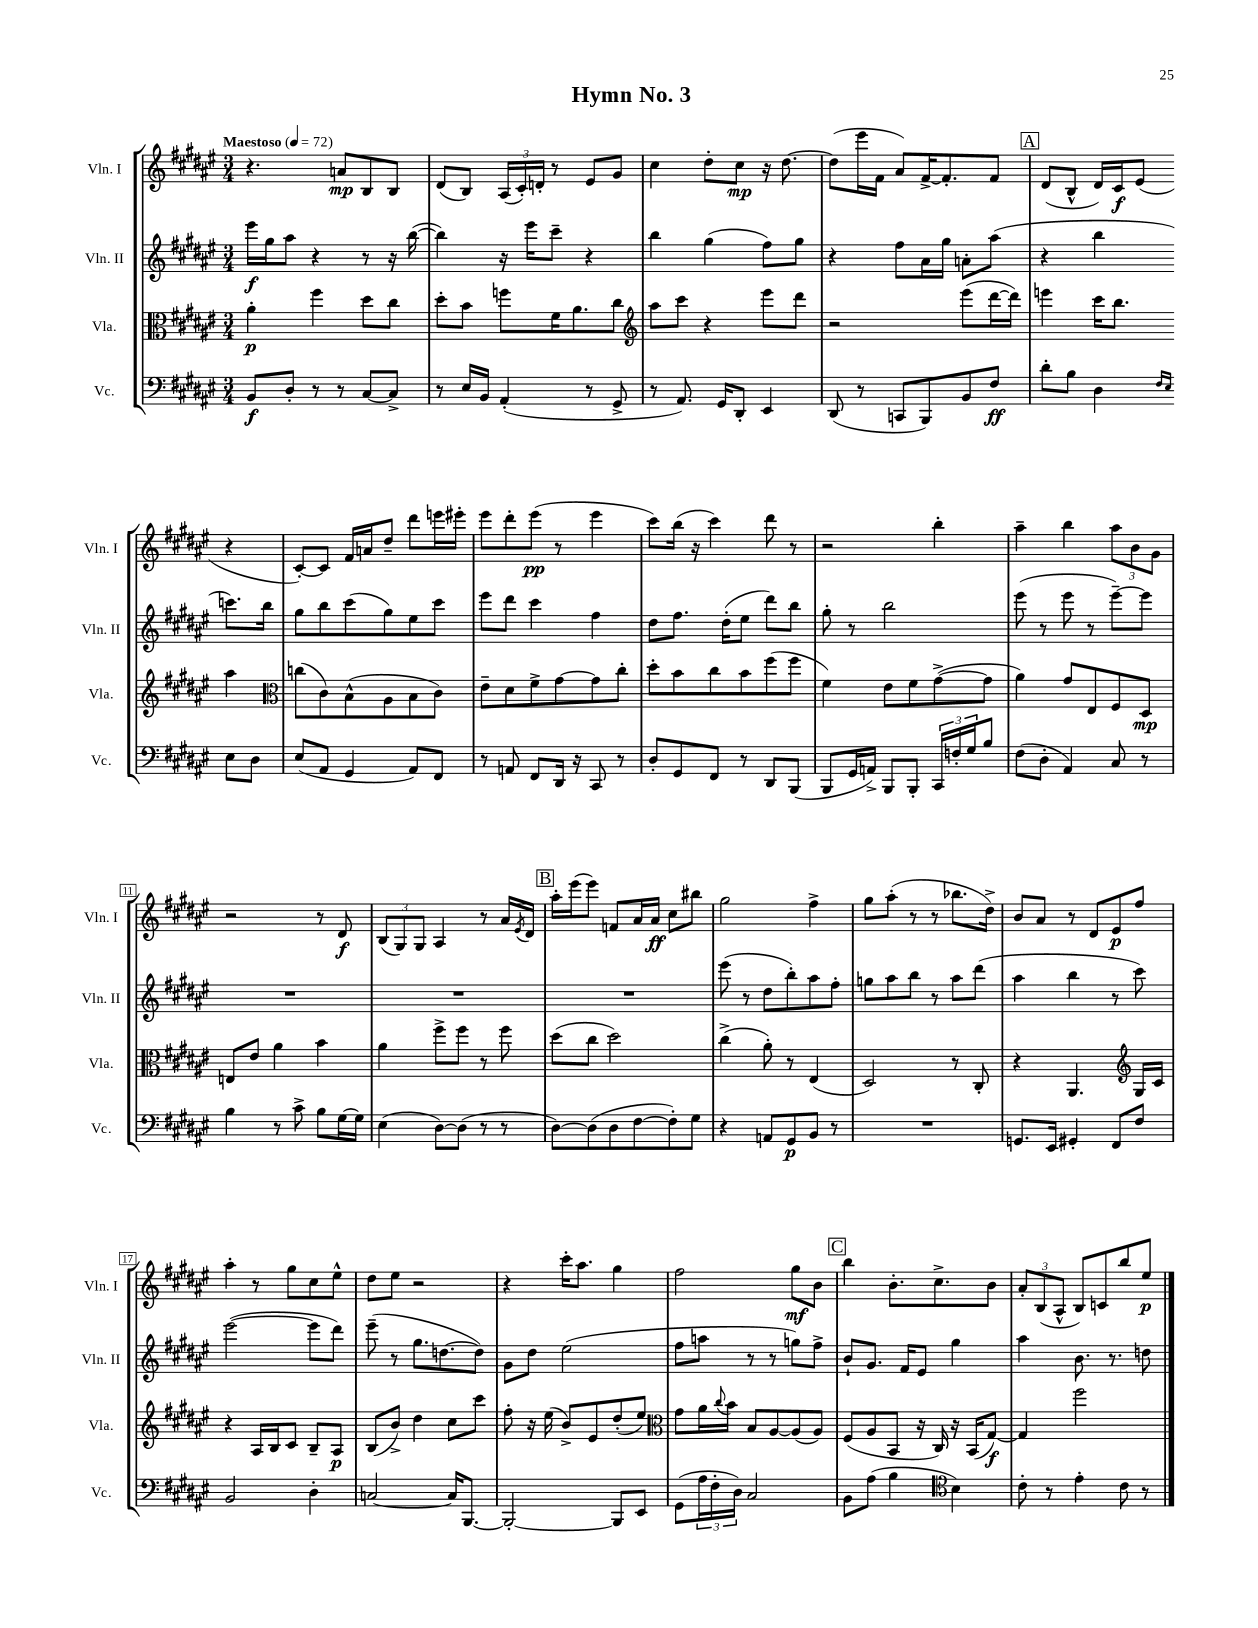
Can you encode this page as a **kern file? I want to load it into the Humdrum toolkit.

**kern	**kern	**kern	**kern
*staff4	*staff3	*staff2	*staff1
*clefF4	*clefC3	*clefG2	*clefG2
*k[f#c#g#d#a#e#]	*k[f#c#g#d#a#e#]	*k[f#c#g#d#a#e#]	*k[f#c#g#d#a#e#]
*M3/4	*M3/4	*M3/4	*M3/4
*MM72	*MM72	*MM72	*MM72
8BB/L	4a#'\	16eee#\LL	4.r
.	.	16gg#\J	.
8D#'/J	.	8aa#\J	.
8r	4ff#\	4r	.
8r	.	.	8a/L
[8C#/L	8dd#\L	8r	8B/
8C#^/]J	8cc#\J	16r	8B/J
.	.	([16bb\	.
=	=	=	=
8r	8dd#'\L	4bb\])	(8d#/L
16E#/LL	8b\J	.	8B/J)
16BB/JJ	.	.	.
(4AA#'/	8ff\L	16r	(24A#/LL
.	.	.	24c#'/)
.	.	16eee#\LK	.
.	.	.	24d'/JJ
.	16f#\K	8ccc#~\J	8r
.	8.a#\	.	.
8r	.	4r	8e#/L
8GG#^/	8cc#\J	.	8g#/J
=	=	=	=
*	*clefG2	*	*
8r	8aa#\L	4bb\	4cc#\
8.AA#/)	8ccc#\J	.	.
.	4r	(4gg#\	8dd#'\L
16GG#/LK	.	.	.
8DD#'/J	.	.	8cc#\J
4EE#/	8eee#\L	8ff#\L)	16r
.	.	.	[8.dd#\
.	8ddd#\J	8gg#\J	.
=	=	=	=
(8DD#/	2r	4r	(8dd#\]L
8r	.	.	16eee#\L
.	.	.	16f#\JJ
8CC/L	.	8ff#\L	8a#/L)
8BBB/)	.	16a#\L	[16f#^/K
.	.	16gg#\JJ	8.f#'/]
8BB/	(8eee#\L	8a'\L	.
8F#/J	[16ddd#\L	(8aa#\J	8f#/J
.	16ddd#\]JJ)	.	.
=	=	=	=
8d#'\L	4eee\	4r	(8d#/L
8B\J	.	.	8B^^/J
4D#\	16ccc#\LK	4bb\	16d#/LL)
.	8.bb\J	.	16c#/J
.	.	.	(8e#/J
16qqF#/LL	.	.	.
16qqE#/JJ	.	.	.
8E#\L	4aa#\	8.ccc\L)	4r
8D#\J	.	.	.
.	.	16bb\Jk	.
=	=	=	=
*	*clefC3	*	*
(8E#/L	(8cc\L	8gg#\L	[8c#'/L)
8AA#/J	8c#\)	8bb\	8c#/]J
4GG#/	(8B^^\	(8ccc#\	16f#/LL
.	.	.	16a/J
.	8A#\	8gg#\)	8dd#~/J
8AA#/L)	8B\	8ee#\	8ddd#\L
8FF#/J	8c#\J)	8ccc#\J	16eee\L
.	.	.	16eee#'\JJ
=	=	=	=
8r	8e#~\L	8eee#\L	8eee#\L
8AA/	8d#\	8ddd#\J	8ddd#'\
8FF#/L	8f#^\	4ccc#\	(8eee#\J
16DD#/Jk	[8g#\	.	8r
16r	.	.	.
8CC#/	8g#\]	4ff#\	4eee#\
8r	8cc#'\J	.	.
=	=	=	=
8D#'/L	8dd#'\L	8dd#\L	8ccc#\L)
8GG#/	8b\	8.ff#\J	(16bb\Jk
.	.	.	16r
8FF#/J	8cc#\	.	4ccc#\)
.	.	(16dd#'\LK	.
8r	8b\	8ee#\J	.
8DD#/L	(8ff#\	8ddd#\L)	8ddd#\
(8BBB/J	8ff#\J	8bb\J	8r
=	=	=	=
8BBB/L	4f#\)	8gg#'\	2r
16GG#/L	.	8r	.
16AA^/JJ)	.	.	.
8BBB/L	8e#\L	2bb\	.
8BBB'/J	8f#\	.	.
24CC#/LL	([8g#^\	.	4bb'\
24F'/	.	.	.
24G#/J	.	.	.
8B/J	8g#\]J	.	.
=	=	=	=
(8F#\L	4a#\)	(8eee#\	4aa#~\
8D#'\J	.	8r	.
4AA#/)	8g#/L	8eee#\	4bb\
.	8E#/	8r	.
8C#/	8F#/	[8eee#~\L)	12aa#\L
.	.	.	12b\
8r	8D#/J	8eee#\]J	.
.	.	.	12g#\J
=	=	=	=
4B\	8E/L	2.r	2r
.	8e#/J	.	.
8r	4a#\	.	.
8c#^\	.	.	.
8B\L	4b\	.	8r
[16G#\L	.	.	8d#/
16G#\]JJ	.	.	.
=	=	=	=
(4E#\	4a#\	2.r	(12B/L
.	.	.	12G#/)
.	.	.	12G#/J
[8D#\L)	8ff#^\L	.	4A#/
(8D#\]J	8ff#\J	.	.
8r	8r	.	8r
8r	8ff#\	.	16a#/LL
.	.	.	8qe#/
.	.	.	16d#/JJ
=	=	=	=
[8D#\L)	(8dd#\L	2.r	16aa#'\LL
.	.	.	(16eee#\J
(8D#\]	8cc#\J	.	8eee#\J)
8D#\	2dd#\)	.	8f/L
[8F#\	.	.	16a#/L
.	.	.	16a#/JJ
8F#'\])	.	.	8cc#\L
8G#\J	.	.	8bb#\J
=	=	=	=
4r	(4cc#^\	(8eee#\	2gg#\
.	.	8r	.
8AA/L	8a#'\)	8dd#\L	.
8GG#/	8r	8bb'\)	.
8BB/J	(4E#/	8aa#\	4ff#^\
8r	.	8ff#'\J	.
=	=	=	=
2.r	2D#/)	8gg\L	8gg#\L
.	.	8aa#\	(8aa#'\J
.	.	8bb\J	8r
.	.	8r	8r
.	8r	8aa#\L	8.bb-\L
.	8C#'/	(8ddd#\J	.
.	.	.	16dd#^\Jk)
=	=	=	=
8.GG/L	4r	4aa#\	8b/L
.	.	.	8a#/J
16EE#/Jk	.	.	.
4GG#'/	4.AA#/	4bb\	8r
.	.	.	8d#/L
8FF#/L	.	8r	8e#/
*	*clefG2	*	*
8F#/J	16G#/LL	8ccc#\)	8ff#/J
.	16c#/JJ	.	.
=	=	=	=
2BB/	4r	([2eee#\	4aa#'\
.	16A#/LL	.	8r
.	16B/J	.	.
.	8c#/J	.	8gg#\L
4D#'\	8B~/L	8eee#\]L	8cc#\
.	8A#/J	8ddd#\J)	8ee#^^\J
=	=	=	=
[2C/	(8B/L	(8eee#~\	8dd#\L
.	8b^/J)	8r	8ee#\J
.	4dd#\	8.gg#\L	2r
.	.	[8.dd\	.
16C/]LK	8cc#\L	.	.
[8.BBB/J	.	.	.
.	8ccc#\J	8dd\]J)	.
=	=	=	=
2BBB'/_	8ff#'\	8g#\L	4r
.	16r	8dd#\J	.
.	(16ee#\	.	.
.	8b^/L)	(2ee#\	16ccc#'\LK
.	.	.	8.aa#\J
.	8e#/	.	.
8BBB/]L	(8dd#'/	.	4gg#\
8EE#/J	8ee#/J)	.	.
=	=	=	=
*	*clefC3	*	*
(8GG#\L	8g#\L	8ff#\L	2ff#\
24A#\L	16a#\L	8aa\J	.
24F#'\	.	.	.
.	8qqcc#/	.	.
.	16b\JJ	.	.
24D#\JJ)	.	.	.
2C#/	8B/L	8r	.
.	[8A#/	8r	.
.	(8A#/]	8gg\L)	8gg#\L
.	8A#/J)	8ff#^\J	8b\J
=	=	=	=
8BB\L	(8F#/L	8b`/L	4bb\
(8A#\J	8A#/	8.g#/J	.
4B\	8BB/J	.	8.b'\L
.	.	16f#/LK	.
.	16r	8e#/J	.
.	16C#/)	.	8.cc#^\
*clefC4	*	*	*
4B\)	16r	4gg#\	.
.	(16BB/LK	.	.
.	[8G#/J)	.	8b\J
=	=	=	=
8c#'\	4G#/]	4aa#\	12a#'/L
.	.	.	(12B/
8r	.	.	.
.	.	.	12A#^^/J
4e#'\	2ff#\	8.b\	8B/L)
.	.	.	8c/
.	.	8.r	.
8c#\	.	.	8bb/
8r	.	8dd\	8ee#/J
==	==	==	==
*-	*-	*-	*-
